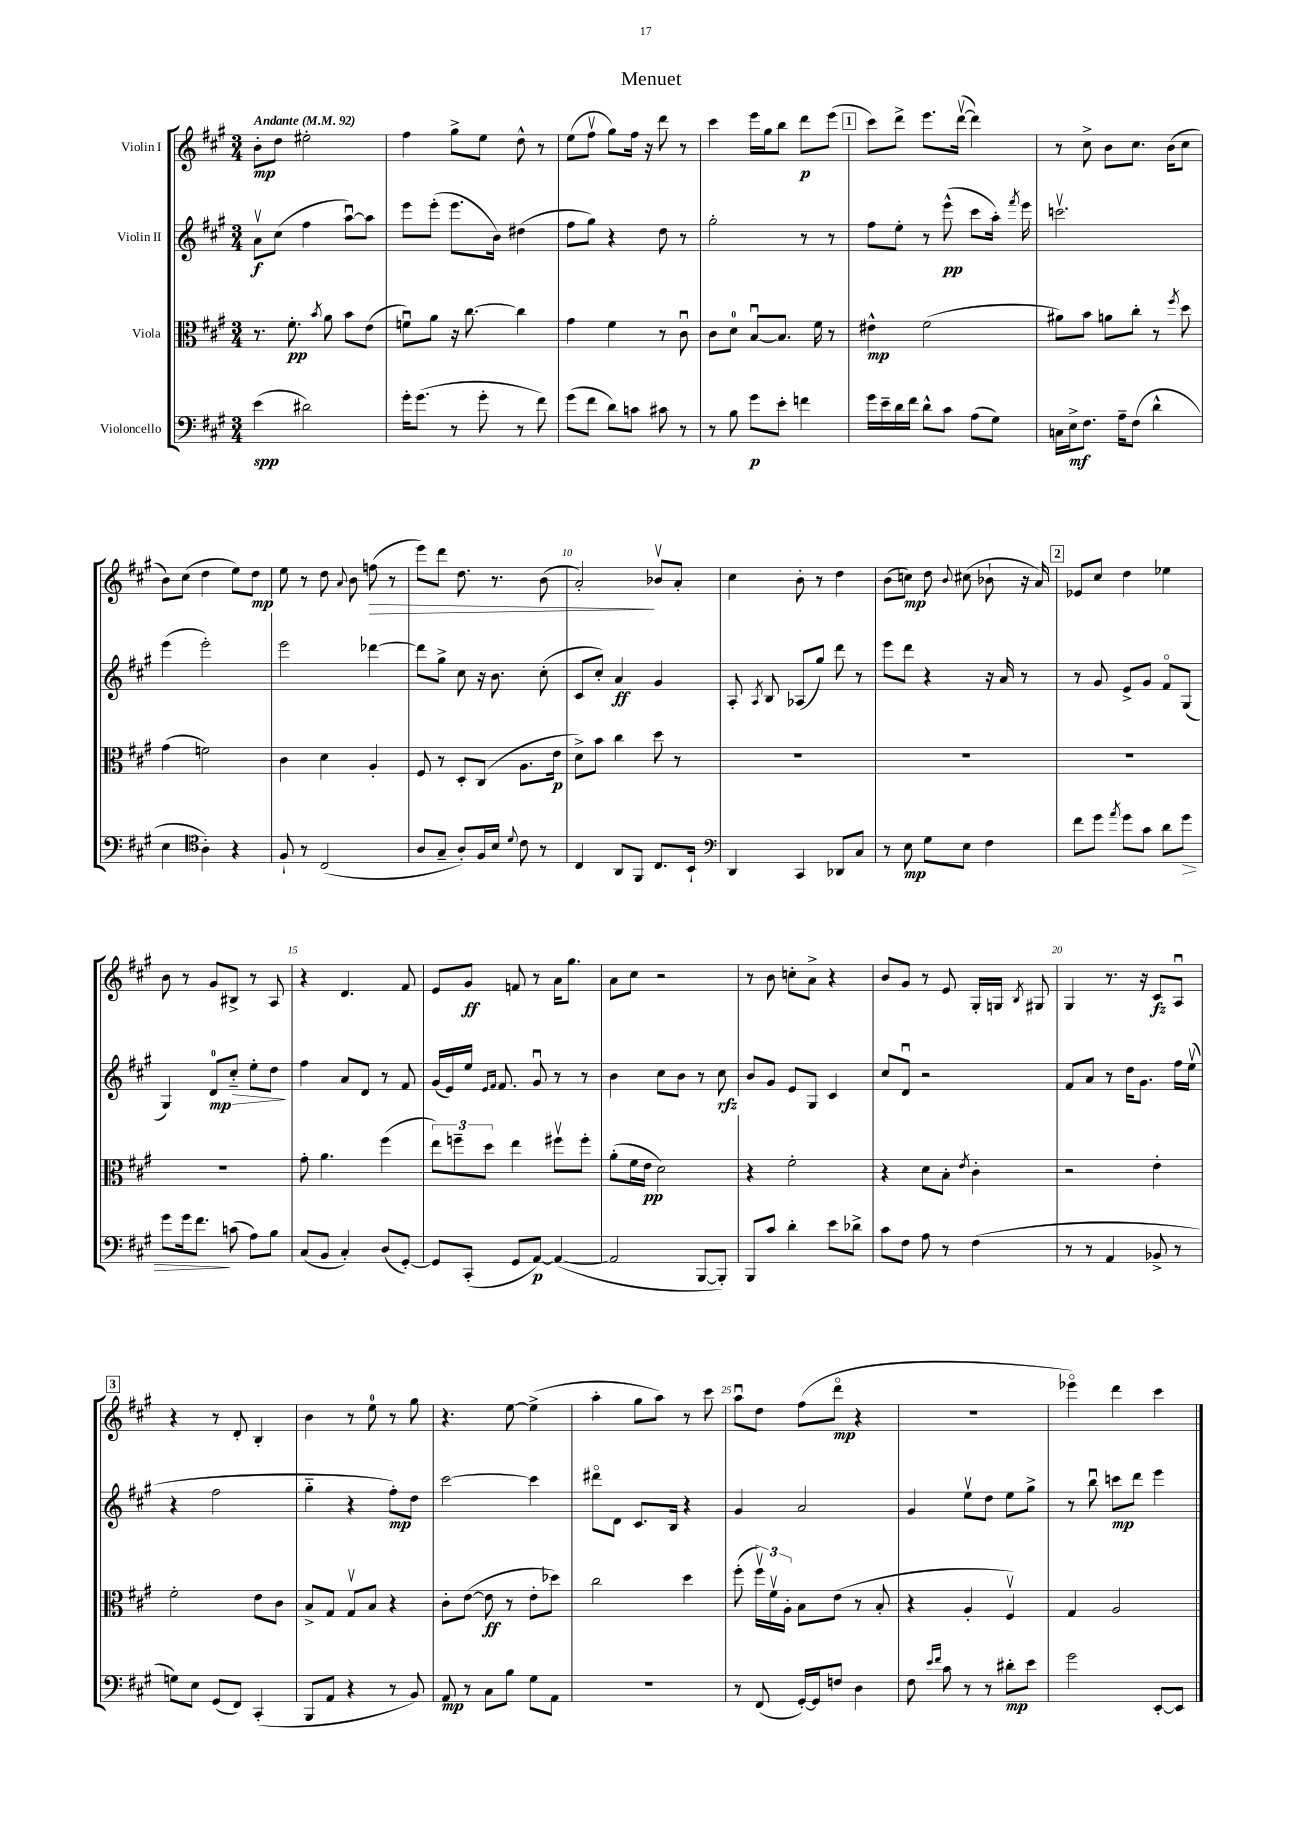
\header { title = "Menuet" }
<<
\new StaffGroup <<
\new Staff = "s0" \with { instrumentName = "Violin I" } {
    \clef treble \key a \major \numericTimeSignature \time 3/4 \tempo "Andante" 4 = 92
    \autoBeamOff b'8[-.\mp d''8] eis''2-. |
    fis''4 gis''8[-> e''8] d''8-^ r8 |
    e''8[( fis''8]\upbow gis''8[) fis''16] r16 d'''8 r8 |
    cis'''4 e'''16[ gis''16 b''8] d'''8[\p e'''8]( |
    \mark \markup { \box "1" } cis'''8[) d'''8]-> e'''8.[ d'''16]~\upbow( d'''4) |
    r8 cis''8-> b'8[ cis''8.] b'16[( cis''8] |
    b'8[) cis''8]( d''4 e''8[) d''8]\mp |
    e''8 r8 d''8 \appoggiatura { a'8 } b'8 f''8\>( r8 |
    e'''8[) d'''8] d''8. r8. b'8( |
    a'2-.\!) bes'8[\upbow a'8]-. |
    cis''4 b'8-. r8 d''4 |
    b'8[( c''8]\mp) d''8 \appoggiatura { b'8 } cis''8( bes'8-! r16 a'16) |
    \mark \markup { \box "2" } ees'8[ cis''8] d''4 ees''4 |
    b'8 r8 gis'8[ bis8]-> r8 a8 |
    r4 d'4. fis'8 |
    e'8[ gis'8]\ff f'8 r8 a'16[ gis''8.] |
    a'8[ cis''8] r2 |
    r8 b'8 c''8[-. a'8]-> r4 |
    b'8[ gis'8] r8 e'8 gis16[-. g16] \acciaccatura { b8 } gis8 |
    gis4 r8. r16 cis'8[\fz a8]\downbow |
    \mark \markup { \box "3" } r4 r8 d'8-. b4-. |
    b'4 r8 e''8-0 r8 gis''8 |
    r4. e''8~ e''4->( |
    a''4-. gis''8[ a''8]) r8 cis'''8 |
    a''8[\downbow d''8] fis''8[( d'''8]\flageolet\mp r4 |
    R2. |
    ees'''4\flageolet) d'''4 cis'''4 \bar "|." |
}
\new Staff = "s1" \with { instrumentName = "Violin II" } {
    \clef treble \key a \major \numericTimeSignature \time 3/4
    \autoBeamOff a'8[\upbow\f cis''8]( fis''4 a''8[~\downbow) a''8] |
    e'''8[ e'''8]-.( e'''8.[ b'16]) dis''4( |
    fis''8[ gis''8]) r4 d''8 r8 |
    gis''2-. r8 r8 |
    \mark \markup { \box "1" } fis''8[ e''8]-. r8 e'''8-^\pp( cis'''8[ a''16]-.) \acciaccatura { fis'''8 } e'''16 |
    c'''2.\upbow |
    e'''4( e'''2-.) |
    e'''2 des'''4~ |
    des'''8[ gis''8]-> cis''8 r16 b'8. cis''8-.( |
    cis'8[ cis''8]-.) a'4\ff gis'4 |
    a8-. \acciaccatura { a8 } b8 aes8[( gis''8]) d'''8 r8 |
    e'''8[ d'''8] r4 r16 a'16 r8 |
    \mark \markup { \box "2" } r8 gis'8 e'8[-> gis'8] fis'8[\flageolet gis8]( |
    gis4) d'8[-0\mp\> cis''8]-_ e''8[-. d''8]\! |
    fis''4 a'8[ d'8] r8 fis'8 |
    gis'16[( e'16) e''16] \grace { e'16[ fis'16] } fis'8. gis'8\downbow r8 r8 |
    b'4 cis''8[ b'8] r8 cis''8\rfz |
    b'8[ gis'8] e'8[ gis8] cis'4 |
    cis''8[ d'8]\downbow r2 |
    fis'8[ a'8] r8 d''16[ gis'8.] fis''16[ e''16]\upbow( |
    \mark \markup { \box "3" } r4 fis''2 |
    gis''4-_ r4 fis''8[-.\mp) d''8] |
    cis'''2~ cis'''4 |
    dis'''8[\flageolet d'8] cis'8.[ b16] r4 |
    gis'4 a'2 |
    gis'4 e''8[\upbow d''8] e''8[ gis''8]-> |
    r8 b''8\downbow c'''8[\mp d'''8] e'''4 \bar "|." |
}
\new Staff = "s2" \with { instrumentName = "Viola" } {
    \clef alto \key a \major \numericTimeSignature \time 3/4
    \autoBeamOff r8. fis'8.-.\pp \acciaccatura { b'8 } a'8 b'8[ e'8]( |
    f'8[\downbow) a'8] r16 cis''8.~ cis''4 |
    gis'4 fis'4 r8 cis'8\downbow |
    cis'8[ d'8]-0 b8[~\downbow b8.] fis'16 r8 |
    \mark \markup { \box "1" } eis'4-^\mp fis'2( |
    ais'8[) b'8] a'8[ cis''8]-. r8 \acciaccatura { fis''8 } d''8 |
    gis'4( f'2) |
    cis'4 d'4 a4-. |
    fis8 r8 d8[-. cis8]( a8.[ e'16]\p |
    d'8[->) b'8] cis''4 d''8 r8 |
    R2. |
    R2. |
    \mark \markup { \box "2" } R2. |
    R2. |
    gis'8-. a'4. fis''4( |
    \tuplet 3/2 { e''8[) f''8-- d''8] } e''4 fis''8[\upbow fis''8]-. |
    a'8[-.( fis'16 e'16]\pp d'2) |
    r4 fis'2-. |
    r4 d'8[ b8]-. \acciaccatura { e'8 } cis'4-. |
    r2 e'4-. |
    \mark \markup { \box "3" } fis'2-. e'8[ cis'8] |
    b8[-> gis8] gis8[\upbow b8] r4 |
    cis'8[-. e'8]~( e'8\ff r8 e'8[-. des''8]) |
    cis''2 d''4 |
    fis''8-.( \tuplet 3/2 { fis''16[\upbow) fis'16\upbow a16]-. } b8[ e'8]( r8 b8-. |
    r4 a4-. fis4\upbow) |
    gis4 a2 \bar "|." |
}
\new Staff = "s3" \with { instrumentName = "Violoncello" } {
    \clef bass \key a \major \numericTimeSignature \time 3/4
    \autoBeamOff e'4\spp( dis'2) |
    gis'16[-. gis'8.]( r8 gis'8-. r8 fis'8) |
    gis'8[( fis'8] d'8[) c'8] cis'8 r8 |
    r8 b8 gis'8[\p e'8]-. f'4 |
    \mark \markup { \box "1" } gis'16[ e'16-- d'16 fis'16] d'8[-^ cis'8] a8[( gis8]) |
    c16[ e16->\mf fis8.] a16[-- fis8]( d'4-^ |
    e4 \clef tenor a4-.) r4 |
    fis8-! r8 cis2( |
    a8[ gis8]-- a8[-.) fis16 b16] \appoggiatura { d'8 } cis'8 r8 |
    cis4 a,8[ fis,8] cis8.[ b,16]-! |
    \clef bass d,4 cis,4 des,8[ cis8] |
    r8 e8\mp gis8[ e8] fis4 |
    \mark \markup { \box "2" } fis'8[ gis'8] \acciaccatura { a'8 } gis'8[ cis'8] d'8[ gis'8]\> |
    gis'8[ gis'16 fis'8.]\! c'8( a8[) b8] |
    cis8[( b,8] cis4-.) d8[( gis,8]~-.) |
    gis,8[ cis,8]-.( gis,8[ a,8]~\p) a,4~( |
    a,2 b,,8[~ b,,8]-.) |
    b,,8[ cis'8] d'4-. e'8[ des'8]-> |
    cis'8[ fis8] a8 r8 fis4( |
    r8 r8 a,4 bes,8-> r8 |
    \mark \markup { \box "3" } g8[) e8] gis,8[( fis,8]) cis,4-.( |
    b,,8[ a,8] r4 r8 b,8) |
    a,8\mp r8 cis8[ b8] gis8[ a,8] |
    R2. |
    r8 fis,8( gis,16[~-.) gis,16 f8] d4 |
    fis8 \grace { e'16[ fis'16] } cis'8 r8 r8 dis'8[-.\mp e'8] |
    gis'2 e,8[~-. e,8] \bar "|." |
}
>>
>>
\layout { \context { \Score \override BarNumber.break-visibility = ##(#f #t #t) barNumberVisibility = #(every-nth-bar-number-visible 5) } }
